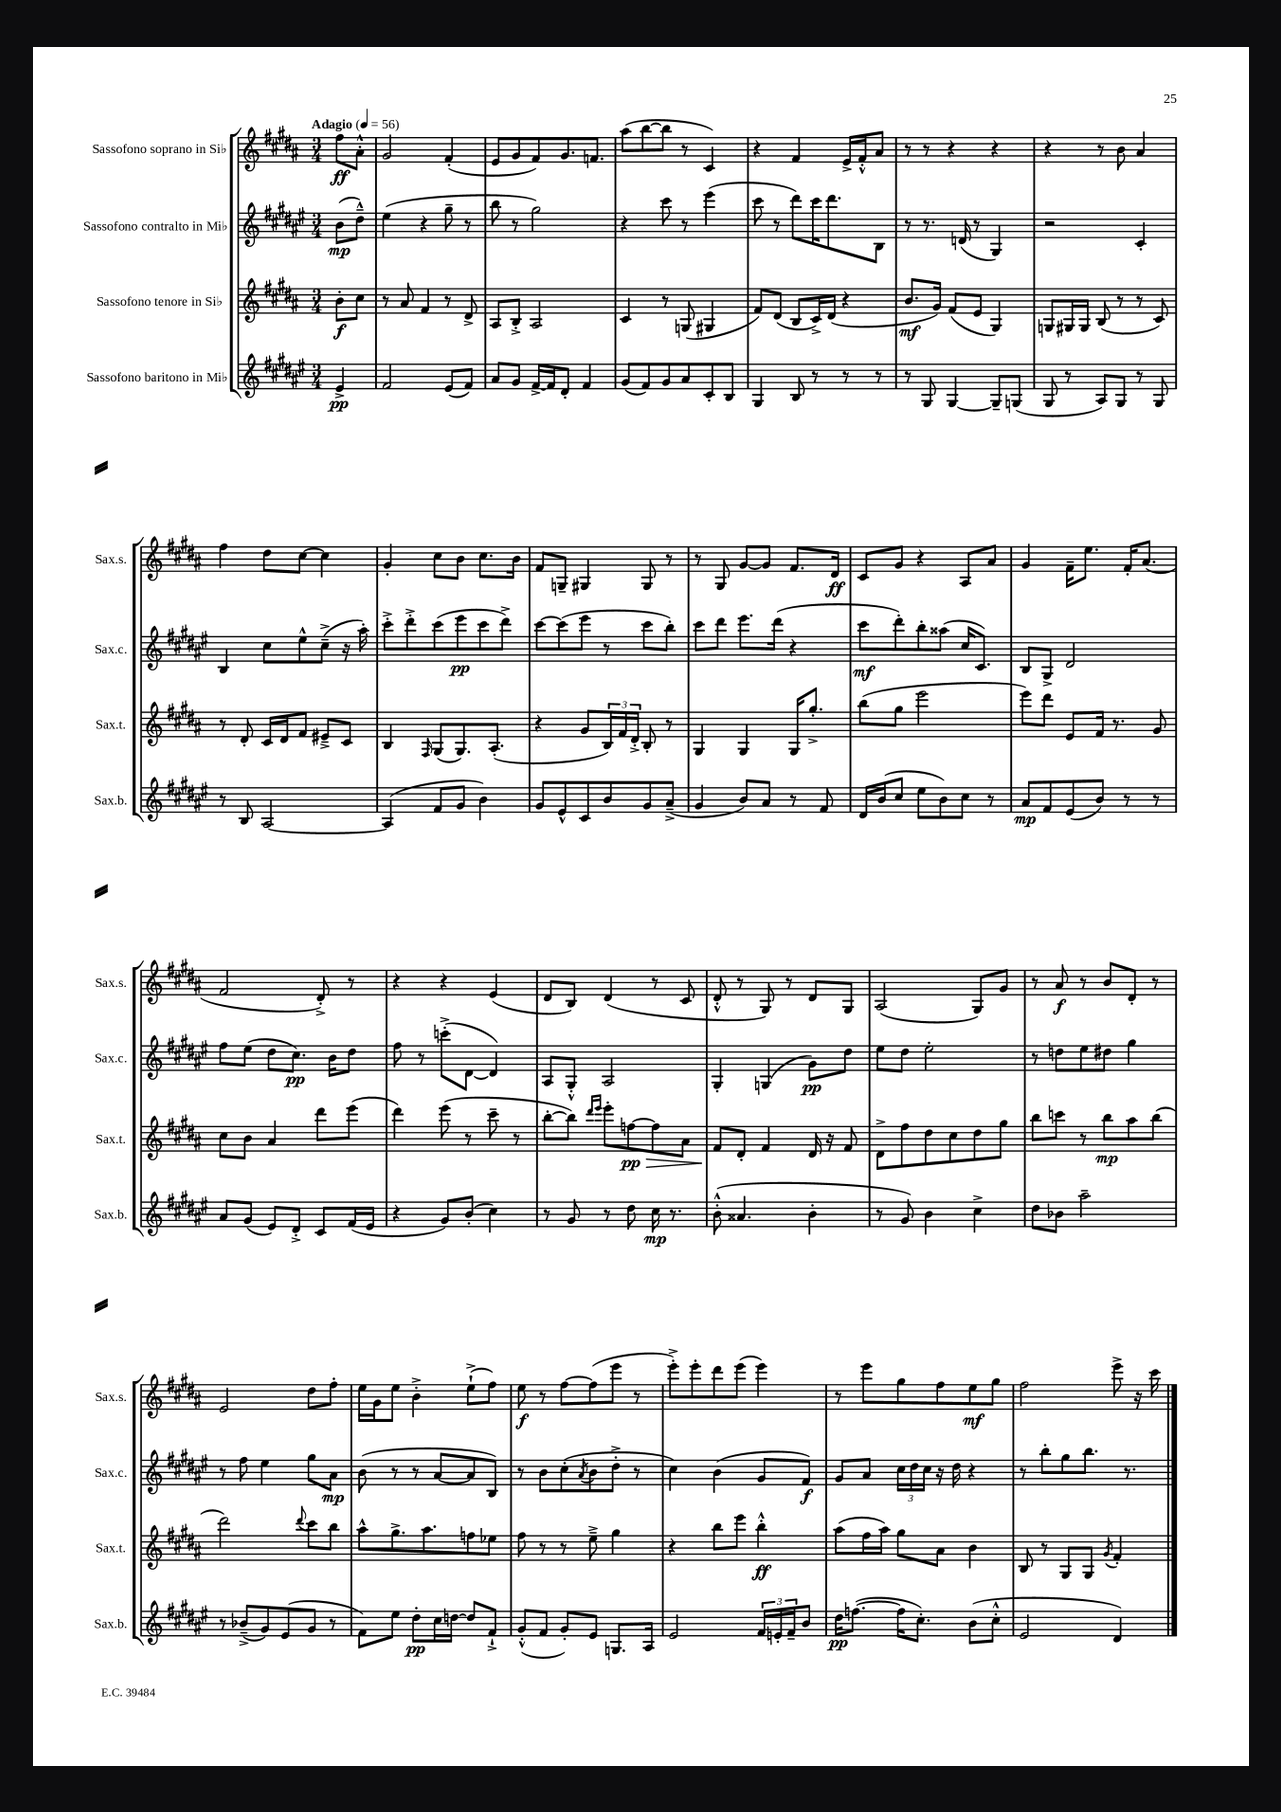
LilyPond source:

<<
\new StaffGroup <<
\new Staff = "s0" \with { instrumentName = "Sassofono soprano in Sib" shortInstrumentName = "Sax.s." } {
    \clef treble \key b \major \numericTimeSignature \time 3/4 \partial 4 \tempo "Adagio" 4 = 56
    fis''8\ff ais'8-.-^ |
    gis'2 fis'4-.( |
    e'8 gis'8 fis'8) gis'8. f'8. |
    ais''8( b''8~ b''8 r8 cis'4) |
    r4 fis'4 e'16-> fis'16-.-^ ais'8 |
    r8 r8 r4 r4 |
    r4 r8 b'8 ais'4 |
    fis''4 dis''8 cis''8~ cis''4 |
    gis'4-. cis''8 b'8 cis''8. b'16 |
    fis'8 g8-- gis4 gis8 r8 |
    r8 gis8 gis'8~ gis'8 fis'8. dis'16\ff |
    cis'8 gis'8 r4 ais8 ais'8 |
    gis'4 fis'16-- e''8. fis'16-. ais'8.( |
    fis'2 dis'8-.->) r8 |
    r4 r4 e'4( |
    dis'8 b8) dis'4( r8 cis'8 |
    dis'8-.-^ r8 gis8) r8 dis'8 gis8 |
    ais2( gis8) gis'8 |
    r8 ais'8\f r8 b'8 dis'8-. r8 |
    e'2 dis''8 fis''8-. |
    e''16 gis'16 e''8 b'4-.-> e''8-!->( fis''8) |
    e''8\f r8 fis''8~ fis''8( e'''8 r8 |
    e'''8-.->) e'''8-. dis'''8 e'''8( e'''4) |
    r8 e'''8 gis''8 fis''8 e''8\mf gis''8 |
    fis''2 e'''8-> r16 cis'''16 \bar "|." |
}
\new Staff = "s1" \with { instrumentName = "Sassofono contralto in Mib" shortInstrumentName = "Sax.c." } {
    \clef treble \key fis \major \numericTimeSignature \time 3/4 \partial 4
    b'8\mp( dis''8---^) |
    eis''4( r4 gis''8-- r8 |
    b''8 r8 gis''2) |
    r4 cis'''8 r8 eis'''4( |
    cis'''8 r8 dis'''8) cis'''16 dis'''8. b8 |
    r8 r8. d'16( r8 gis4) |
    r2 cis'4-. |
    b4 cis''8 eis''8-^ cis''8--->( r16 ais''16-.) |
    cis'''8-.-> dis'''8-.-> cis'''8( eis'''8\pp cis'''8 dis'''8->) |
    cis'''8~ cis'''8( eis'''8 r8 cis'''8 b''8-.) |
    cis'''8 dis'''8 eis'''8. dis'''16( r4 |
    cis'''8\mf dis'''8-.) b''8-. aisis''8( cis''16 cis'8.) |
    b8 gis8-> dis'2 |
    fis''8 eis''8( dis''8 cis''8.\pp) b'16 dis''8 |
    fis''8 r8 c'''8-.->( dis'8~ dis'4) |
    ais8 gis8-.-^ ais2 |
    gis4-. g4( gis'8\pp) dis''8 |
    eis''8 dis''8 eis''2-. |
    r8 d''8 eis''8 dis''8 gis''4 |
    r8 fis''8 eis''4 gis''8 ais'8\mp |
    b'8( r8 r8 ais'8~ ais'8 b8) |
    r8 b'8 cis''8-.( \acciaccatura { ais'8 } b'8 dis''8-.-> r8 |
    cis''4) b'4( gis'8 fis'8\f) |
    gis'8 ais'8 \tuplet 3/2 { cis''16 dis''16 cis''16 } r16 dis''16 r4 |
    r8 b''8-. gis''8 b''8. r8. \bar "|." |
}
\new Staff = "s2" \with { instrumentName = "Sassofono tenore in Sib" shortInstrumentName = "Sax.t." } {
    \clef treble \key b \major \numericTimeSignature \time 3/4 \partial 4
    b'8-.\f cis''8 |
    r8 ais'8 fis'4 r8 dis'8-> |
    ais8 b8-.-> ais2 |
    cis'4 r8 g8( gis4 |
    fis'8) dis'8( b8 cis'16->) dis'16( r4 |
    b'8.\mf gis'16) fis'8( e'8 gis4) |
    g8 gis16 gis16 b8( r8 r8 cis'8) |
    r8 dis'8-. cis'16 dis'16 fis'8 eis'8---> cis'8 |
    b4 \grace { fis16 } gis8( gis8.) ais8.-.( |
    r4 gis'8 \tuplet 3/2 { b16) fis'16 dis'16-.-> } b8-. r8 |
    gis4 gis4 gis16 gis''8.-.-> |
    b''8( gis''8 e'''2 |
    e'''8) dis'''8 e'8 fis'16 r8. gis'8 |
    cis''8 b'8 ais'4 dis'''8 e'''8( |
    dis'''4) e'''8( r8 cis'''8-- r8 |
    b''8~-. b''8) \grace { dis'''16 e'''16 } e'''8-. f''8~\pp\> f''8 ais'8 |
    fis'8\! dis'8-. fis'4 dis'16 r16 fis'8 |
    dis'8-> fis''8 dis''8 cis''8 dis''8 gis''8 |
    b''8 c'''8 r8 b''8\mp ais''8 b''8( |
    dis'''2) \appoggiatura { dis'''8 } cis'''8 b''8 |
    ais''8-^ gis''8.-> ais''8. f''8 ees''8 |
    fis''8 r8 r8 e''8---> gis''4 |
    r4 b''8 e'''8 b''4-.-^\ff |
    ais''8( fis''16 ais''16) gis''8 ais'8 b'4 |
    b8 r8 gis8 gis8 \acciaccatura { gis'8 } fis'4-. \bar "|." |
}
\new Staff = "s3" \with { instrumentName = "Sassofono baritono in Mib" shortInstrumentName = "Sax.b." } {
    \clef treble \key fis \major \numericTimeSignature \time 3/4 \partial 4
    eis'4->\pp |
    fis'2 eis'8( fis'8) |
    ais'8 gis'8 fis'16~-> fis'16 dis'8-. fis'4 |
    gis'8( fis'8) gis'8 ais'8 cis'8-. b8 |
    gis4 b8 r8 r8 r8 |
    r8 gis8 gis4~ gis8-- g8( |
    gis8 r8 ais8) gis8 r8 gis8 |
    r8 b8 ais2~ |
    ais4( fis'8 gis'8 b'4) |
    gis'8 eis'8-^ cis'8 b'8 gis'8 ais'8--->( |
    gis'4 b'8) ais'8 r8 fis'8 |
    dis'16 b'16( cis''8 eis''8 b'8) cis''8 r8 |
    ais'8\mp fis'8 eis'8( b'8) r8 r8 |
    ais'8 gis'8( eis'8) dis'8-.-> cis'8 fis'16( eis'16 |
    r4 gis'8) b'8-.( cis''4) |
    r8 gis'8 r8 dis''8 cis''16\mp r8. |
    b'8-.-^( aisis'4. b'4-. |
    r8 gis'8) b'4 cis''4-> |
    dis''8 bes'8 ais''2-- |
    r8 bes'8--->( gis'8) eis'8( gis'8 r8 |
    fis'8) eis''8 dis''8-.\pp cis''16 d''16~ d''8 fis'8-!-> |
    gis'8-.-^( fis'8 gis'8-.) eis'8 g8. ais16 |
    eis'2 \tuplet 3/2 { fis'16 e'16-. fis'16-- } b'8 |
    dis''16\pp f''8.~( f''16 cis''8.-.) b'8( cis''8-.-^ |
    eis'2 dis'4) \bar "|." |
}
>>
>>
\layout { \context { \Score \remove "Bar_number_engraver" } }
